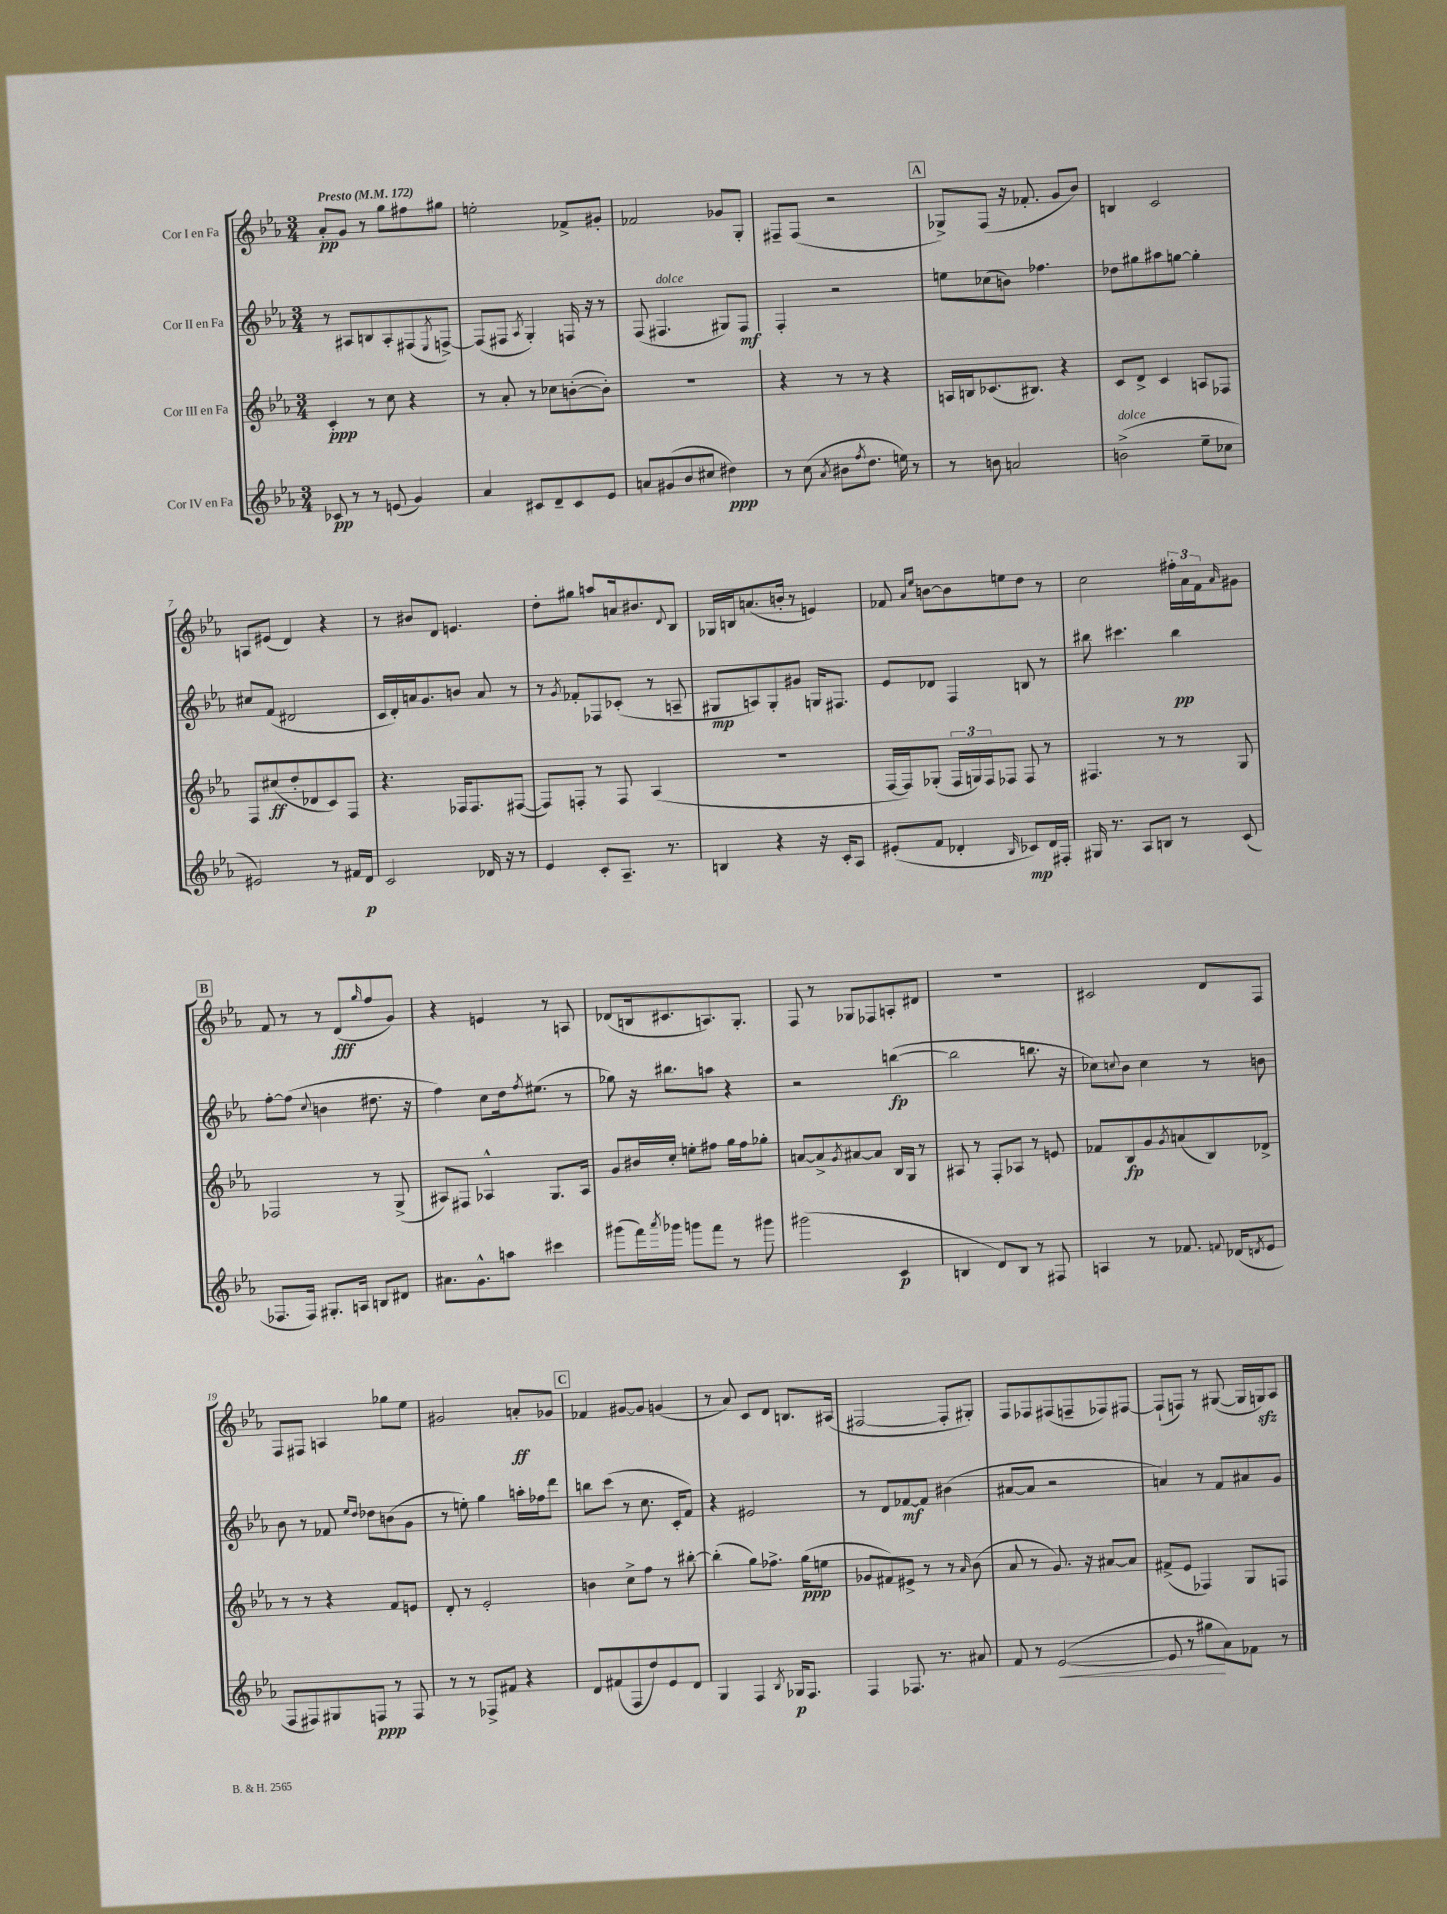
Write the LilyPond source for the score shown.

<<
\new StaffGroup <<
\new Staff = "s0" \with { instrumentName = "Cor I en Fa" } {
    \clef treble \key ees \major \numericTimeSignature \time 3/4 \tempo "Presto" 4 = 172
    aes'8-.\pp g'8 r8 g''8 fis''8 gis''8 |
    e''2-. fes'8-> gis'8-. |
    fes'2 ges'8 g8-. |
    fis8-- fis8( r2 |
    \mark \markup { \box "A" } ges8->) f8( r16 fes'8.-. g'8 bes'8) |
    b4 c'2 |
    a8 eis'8( d'4) r4 |
    r8 bis'8 d'8 e'4. |
    d''8-. gis''8 a''8 a'16 bis'8. \appoggiatura { d'8 } bes8 |
    ges16 b16 a'8.( b'16-. r8 e'4) |
    fes'8 \grace { aes'16 ees''16 } b'8~ b'8 e''8 d''8 r8 |
    c''2 \tuplet 3/2 { fis''16-. aes'16 f'16 } \grace { aes'16 } gis'8 |
    \mark \markup { \box "B" } f'8 r8 r8 d'8\fff( \grace { g''16 } f''8 g'8) |
    r4 e'4 r8 a8 |
    des'8( b16 cis'8. a8.) g8.-. |
    f8 r8 ges8 fes8 a8-. dis'8 |
    R2. |
    cis'2 d'8 f8 |
    f8 fis8 a4 ges''8 ees''8 |
    gis'2 a'8-.\ff ges'8 |
    \mark \markup { \box "C" } fes'4 gis'8~ gis'8 g'4( |
    r8 aes'8) c'8 d'8 b8. ais16( |
    fis2~ fis8-. gis8-.) |
    f8 fes8 fis8( f8-- fes8) fis8~ |
    fis8-!( f8) r8 gis8~( gis16 g16\sfz) aes8 \bar "|." |
}
\new Staff = "s1" \with { instrumentName = "Cor II en Fa" } {
    \clef treble \key ees \major \numericTimeSignature \time 3/4
    r8 ais8 b8 ais8-. fis8( \acciaccatura { ees8 } f8~->) |
    f8( fis8 \acciaccatura { aes8 } g4-.) f16 r16 r8 |
    f8( fis4.^\markup { \italic "dolce" } gis8) fis8\mf |
    f4-. r2 |
    \mark \markup { \box "A" } e''8 ces''8( b'8) fes''4. |
    des''8 gis''8 ais''8 g''8~ g''4-. |
    cis''8 f'8( dis'2 |
    c'16 d'16-.) a'16 g'8. b'8 a'8 r8 |
    r8 \acciaccatura { g'8 } fes'8-. fes8 ces'8-.( r8 a8-- |
    gis8\mp a8) gis8-. gis'8 g16 fis8. |
    ees'8 des'8 f4 b8 r8 |
    bis''8 cis'''4. bis''4\pp |
    \mark \markup { \box "B" } f''8~-. f''8( \appoggiatura { c''8 } b'4 dis''8. r16 |
    f''4) c''8 d''16 \acciaccatura { f''8 } eis''8.( r8 |
    ges''8) r16 bis''8. a''8 r4 |
    r2 b''4~\fp( |
    b''2 b''8. r16 |
    ces''8) \appoggiatura { c''8 } bes'8 c''4 r8 b'8 |
    bes'8 r8 fes'8 \grace { ees''16 d''16 } des''8 b'8( g'8 |
    r8 e''8-.) g''4 a''16-. fes''16 d'''8 |
    \mark \markup { \box "C" } b''8 c'''8( r8 c''8. c'16-. f'8) |
    r4 eis'2 |
    r8 d'8 fes'8~\mf fes'8 bis'4( |
    ais'8~ ais'8 r2 |
    a'4) r8 f'8 ais'8 g'8 \bar "|." |
}
\new Staff = "s2" \with { instrumentName = "Cor III en Fa" } {
    \clef treble \key ees \major \numericTimeSignature \time 3/4
    c'4-.\ppp r8 c''8 r4 |
    r8 aes'8-. r8 ces''8 b'8~-.( b'8-.) |
    R2. |
    r4 r8 r8 r4 |
    \mark \markup { \box "A" } a16 b16 ces'8.( bis8.) r4 |
    c'8 d'8-> c'4 a8 fes8 |
    f8 cis''8\ff( d''8-. des'8 c'8) f8 |
    r4. fes16 fes8. fis8~( |
    fis8) f8-. r8 f8 aes4( |
    R2. |
    f16~ f16) ges8-.( \tuplet 3/2 { f16 g16) f16 } fes8 fes8 r8 |
    fis4. r8 r8 g8 |
    \mark \markup { \box "B" } fes2 r8 g8->( |
    ais8) fis8 aes4-^ g8. aes16 |
    g'8 bis'16 c''16-. e''8-. fis''8 g''16 fis''16 ges''8-. |
    a'8~ a'8-> \acciaccatura { g'8 } ais'8~ ais'8 bes16 g16 r8 |
    ais8 r8 f8-. aes8 r8 e'8 |
    fes'8 bes8\fp g'8 \acciaccatura { g'8 } a'8( bes8) des'8-> |
    r8 r8 r4 f'8 e'8 |
    d'8-. r8 ees'2-. |
    \mark \markup { \box "C" } b'4 c''8-> f''8 r8 bis''8~-. |
    bis''4-.( g''8) fes''8.-> g''16\ppp( e''8 |
    ges'8 fis'8) eis'8-> r8 r8 \grace { aes'16 } bes'8( |
    aes'8 r8 g'8.) r16 ais'8~ ais'8 |
    fis'8->( ees'8 fes4) g8 f8 \bar "|." |
}
\new Staff = "s3" \with { instrumentName = "Cor IV en Fa" } {
    \clef treble \key ees \major \numericTimeSignature \time 3/4
    ces'8\pp r8 r8 e'8( g'4) |
    aes'4 cis'8 d'8-- cis'8 ees'8 |
    a'8 gis'8( bes'8 cis''8 dis''4\ppp) |
    r8 c''8( \acciaccatura { aes'8 } bis'8 \acciaccatura { f''8 } d''8. e''16) r8 |
    \mark \markup { \box "A" } r8 b'8 a'2 |
    b'2->^\markup { \italic "dolce" }( ees''8-- ces''8 |
    eis'2) r8 fis'16 d'16\p |
    c'2 des'16 r16 r8 |
    ees'4 c'8-. aes8.-- r8. |
    b4 r4 r16 c'16-. aes8 |
    eis'8-.( f'8 des'4-. \grace { bes16 } ces'8\mp) des'16 fis16-. |
    gis16 r8. aes8 b8 r8 c'8( |
    \mark \markup { \box "B" } fes8. fes16) gis8.-. a16 b8 dis'8 |
    ais'8. g'8.-^ a''8 cis'''4 |
    gis'''8( f'''16) \acciaccatura { aes'''8 } ges'''16 g'''8 f'''8 r8 gis'''8 |
    gis'''2( c'4\p |
    b4 d'8) b8 r8 fis8 |
    a4 r8 fes'8. \appoggiatura { f'8 } des'16( \acciaccatura { d'8 } ees'8 |
    f8 fis8) gis8 f8\ppp r8 f8 |
    r8 r8 fes8-> fis'8 r4 |
    \mark \markup { \box "C" } d'8 fis'8( f8 d''8) ees'8 d'8 |
    g4 f4 \acciaccatura { bes8 } ges16\p f8. |
    f4 fes8. r8. ais'8 |
    f'8 r8 ees'2~\<( |
    ees'8 r8 gis''8\! aes'8) fes'8 r8 \bar "|." |
}
>>
>>
